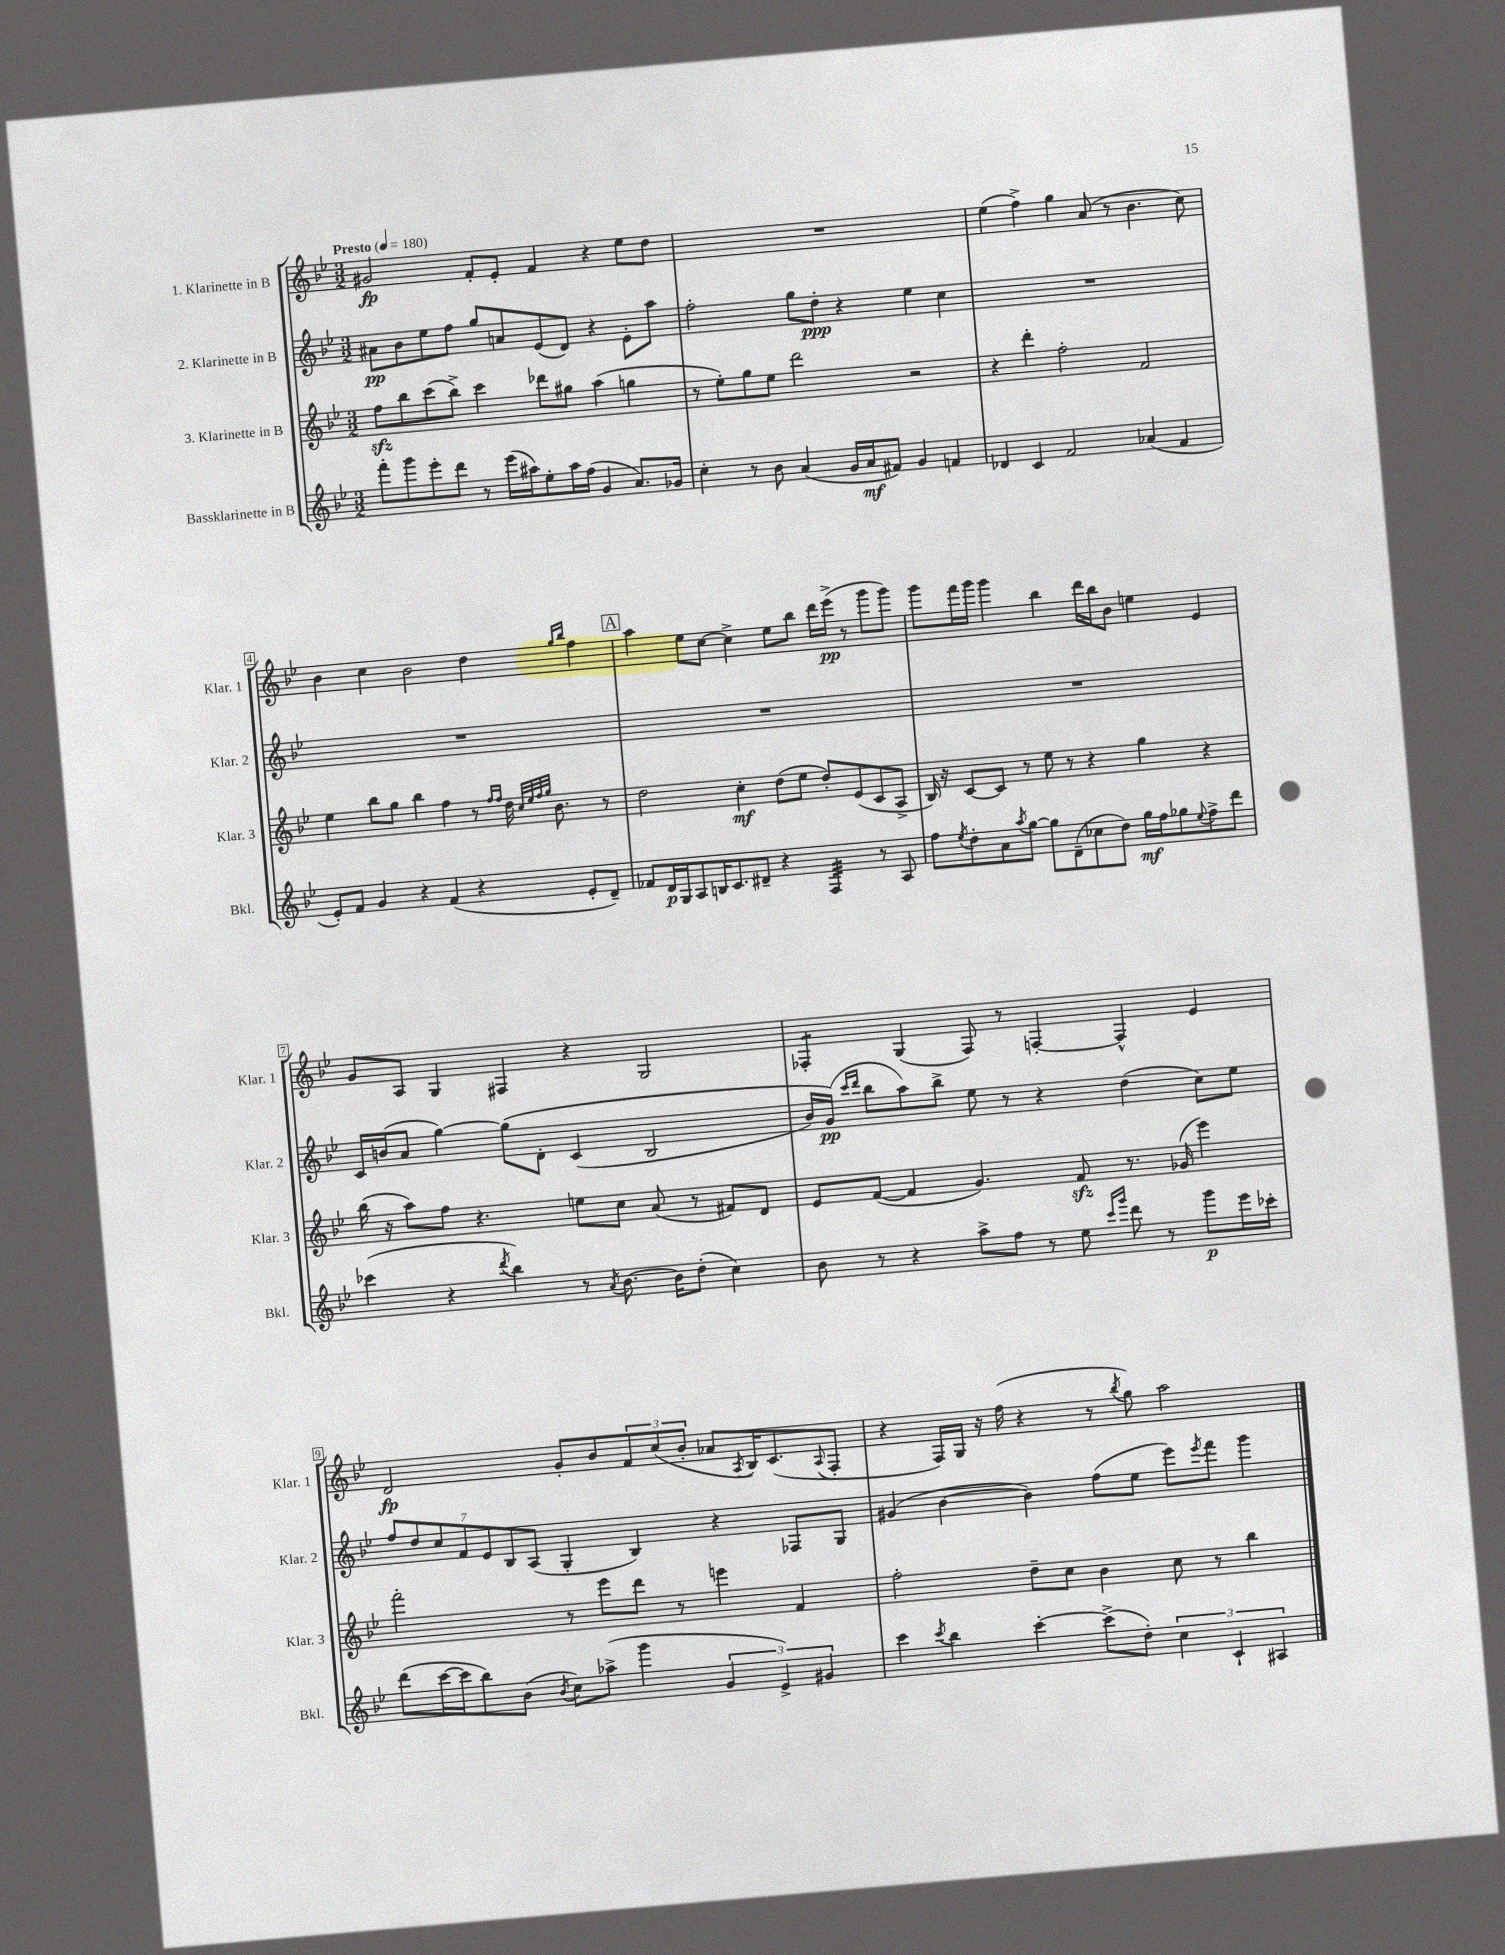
<<
\new StaffGroup <<
\new Staff = "s0" \with { instrumentName = "1. Klarinette in B" shortInstrumentName = "Klar. 1" } {
    \clef treble \key bes \major \numericTimeSignature \time 3/2 \tempo "Presto" 4 = 180
    gis'2\fp f'8-. ees'8-. f'4 r4 ees''8 d''8 |
    R1. |
    ees''4( f''4->) g''4 a'8( r8 bes'4. c''8) |
    bes'4 c''4 bes'2 d''4 \grace { g''16 bes''16 } f''4 |
    \mark \markup { \box "A" } a''4 ees''8 c''8~ c''4-> ees''8 bes''8 d'''16 ees'''16->\pp( r8 g'''8 g'''8) |
    g'''8 f'''16 g'''16 g'''4 bes''4 d'''16 bes''16 bes'8 e''4 ees'4 |
    g'8 a8 g4 fis4 r4 g2 |
    fes4:8-. g4( fes8) r8 f4~-. f4-^ ees'4 |
    d'2\fp g'8-. bes'8 \tuplet 3/2 { f'8 c''8( bes'8-. } aes'8 \acciaccatura { a8 } bes16) c'8.( \appoggiatura { a8 } f8-. |
    r4 f16) g16 r16 f''16( r4 r8 \acciaccatura { bes''8 } g''8) a''2 \bar "|." |
}
\new Staff = "s1" \with { instrumentName = "2. Klarinette in B" shortInstrumentName = "Klar. 2" } {
    \clef treble \key bes \major \numericTimeSignature \time 3/2
    ais'8\pp bes'8 ees''8 f''8 g''8 a'8 ees'8( d'8) r4 ees'8-. a''8 |
    f''2-. g''8 d''8-.\ppp r4 ees''4 c''4 |
    R1. |
    R1. |
    \mark \markup { \box "A" } R1. |
    R1. |
    c'16 b'16( a'8 g''4~) g''8\( d'8-. c'4( bes2 |
    bes'16) g'16\pp(\) \grace { c'''16 d'''16 } bes''8 a''8) bes''8-> ees''8 r8 r4 d''4( c''8) ees''8 |
    \tuplet 7/4 { f''8 d''8 c''8 f'8 ees'8 bes8 a8( } g4-. bes4) r4 fes8 g8 |
    gis'4( bes'4~ bes'4) f''8( ees''8 ees'''8) \acciaccatura { ees'''8 } f'''8 g'''4 \bar "|." |
}
\new Staff = "s2" \with { instrumentName = "3. Klarinette in B" shortInstrumentName = "Klar. 3" } {
    \clef treble \key bes \major \numericTimeSignature \time 3/2
    f''8\sfz bes''8 c'''8( bes''8->) c'''4 des'''8 gis''8 a''4( g''4 |
    r8 ees''8-.) g''8 ees''8 d'''2 r2 |
    r4 d'''4-. f''2-. f'2 |
    ees''4 bes''8 g''8 bes''4 f''4 r8 \grace { f''16 f''16 } d''16 \grace { c''32 ees''32 f''32 g''32 } bes'8. r8 |
    \mark \markup { \box "A" } d''2 c''4-.\mf d''8( ees''8 d''8-.) ees'8( c'8 a8-> |
    bes16) r16 c'8~ c'8 r8 ees''8 r8 r4 g''4 r4 |
    bes''16( r16 a''8) f''8 r4. e''8 c''8 a'8( r8 fis'8) d'8 |
    ees'8 f'8~( f'4 g'4.) f'8\sfz r8. ges'16( ees'''4) |
    f'''2-. r8 ees'''8 d'''8 r8 e'''4 f'4 |
    f''2-. d''8-- c''8 bes'4 c''8 r8 bes''4 \bar "|." |
}
\new Staff = "s3" \with { instrumentName = "Bassklarinette in B" shortInstrumentName = "Bkl." } {
    \clef treble \key bes \major \numericTimeSignature \time 3/2
    f'''8-. g'''8 ees'''8-. d'''8 r8 ees'''16( ais''16) ees''8-. ais''16 f''16( g'4 a'8.) ges'16 |
    c''4-. r8 bes'8 a'4( g'16 a'16\mf fis'8) g'4 f'4 |
    des'4 c'4 f'2 aes'4( f'4 |
    ees'8-.) f'8 g'4 r4 f'4( r4 ees'8-. d'8--) |
    \mark \markup { \box "A" } fes'8 d'16\p g16 a8 b16 c'8. dis'8-- r4 f4:32 r8 a8 |
    f''8 \acciaccatura { ees''8 } d''8-. a'8 \acciaccatura { a''8 } g''8~ g''8 d'8--( ces''8 d''8) g''16\mf f''16 ges''8 \appoggiatura { ees''8 } f''8-> d'''8 |
    ces'''4( r4 \acciaccatura { d'''8 } bes''4) r8 \acciaccatura { a'8 } bes'8.~ bes'16 d''8-.( c''4) |
    bes'8 r8 r4 a''8-> f''8 r8 ees''8 \grace { c'''16 g'''16 } d'''8 r8 g'''8\p ees'''16 ces'''16-. |
    d'''8( c'''16~ c'''16 bes''8) bes'8( \acciaccatura { bes'8 } c''8) aes''8->( g'''4 \tuplet 3/2 { g'4 ees'4->) gis'4 } |
    c'''4 \acciaccatura { c'''8 } bes''4 c'''4~-. c'''8->( d''8-.) \tuplet 3/2 { c''4 c'4-! ais4 } \bar "|." |
}
>>
>>
\layout { \context { \Score \override BarNumber.stencil = #(make-stencil-boxer 0.1 0.3 ly:text-interface::print) } }
